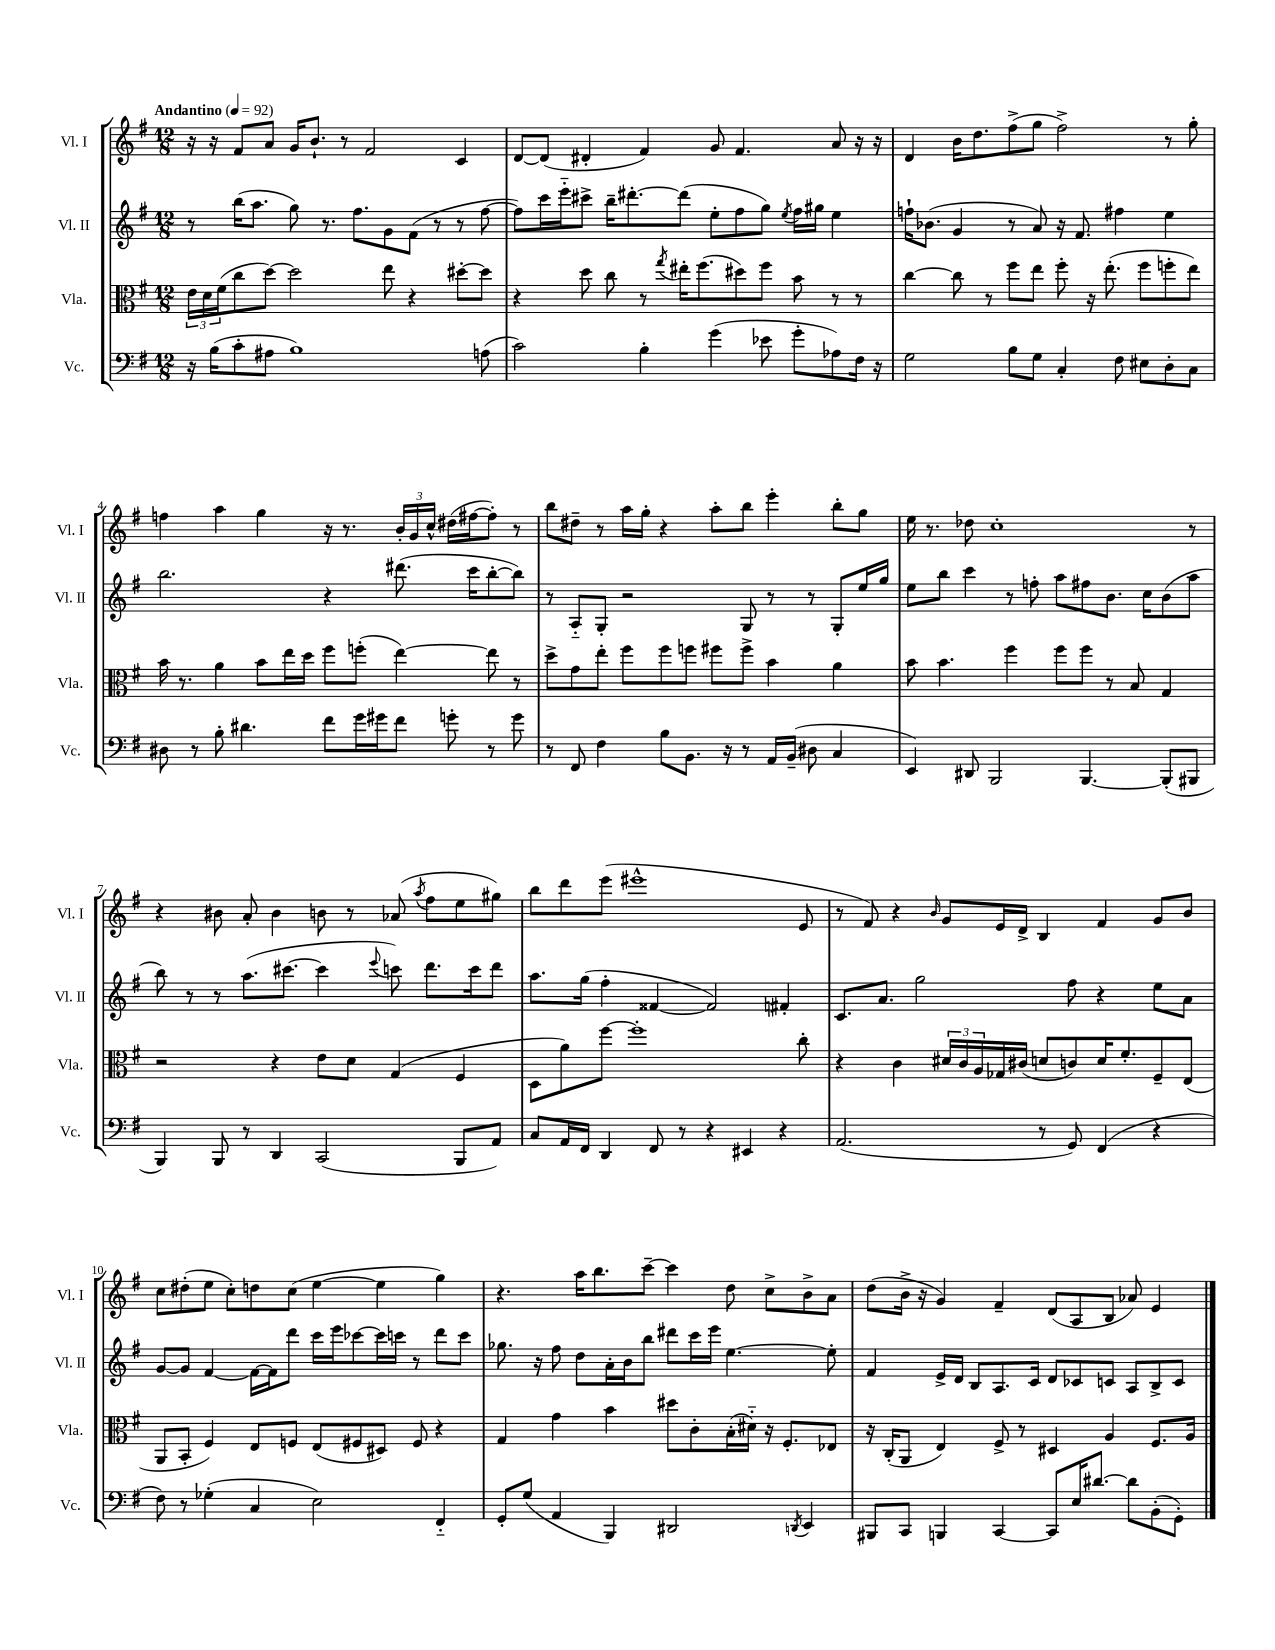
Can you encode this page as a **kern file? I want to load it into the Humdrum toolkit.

**kern	**kern	**kern	**kern
*part4	*part3	*part2	*part1
*staff4	*staff3	*staff2	*staff1
*I"Vc.	*I"Vla.	*I"Vl. II	*I"Vl. I
*I'Vc.	*I'Vla.	*I'Vl. II	*I'Vl. I
*clefF4	*clefC3	*clefG2	*clefG2
*k[f#]	*k[f#]	*k[f#]	*k[f#]
*M12/8	*M12/8	*M12/8	*M12/8
*MM92	*MM92	*MM92	*MM92
=1	=1	=1	=1
!	!	!	!LO:TX:a:B:t=Andantino
16r	24e\LL	8r	16r
.	24d\	.	.
(16B\KL	.	.	16r
.	(24f#\J	.	.
8c'\	8cc\	(16bb\KL	8f#/L
.	.	8.aa\J	.
8A#X\J	[8dd\J)	.	8a/J
1B)	2dd\]	8gg\)	16g/KL
.	.	.	8.b`/J
.	.	8.r	.
.	.	.	8r
.	.	8.ff#\L	.
.	.	.	2f#/
.	8ee\	8g\	.
.	4r	(8f#\J	.
.	.	8r	.
.	[8dd#X'\L	8r	4c/
(8An\	8dd#\J]	[8ff#\	.
=2	=2	=2	=2
2c\)	4r	8ff#\L])	[8d/L
.	.	16ccc\L	(8d/J]
.	.	16eee\J	.
.	8dd\	8ccc#X^\J	4d#X'/
.	8cc\	16bb~\KL	.
.	.	[8.ddd#X'\	.
4B'\	8r	.	4f#/)
.	8qgg/	.	.
.	16ee#X'\KL	(8ddd#\J]	.
.	(8.ff#\	.	.
(4g\	.	8ee'\L	8g/
.	8dd#X\)	8ff#\	4.f#/
8e-X\	8ff#\J	8gg\J)	.
.	.	8qee/	.
8g'\L	8b\	16ff#\LL	.
.	.	16gg#X\JJ	.
8A-X\)	8r	4ee\	8a/
16F#\Jk	8r	.	16r
16r	.	.	16r
=3	=3	=3	=3
2G\	[4cc\	16ffn`\KL	4d/
.	.	(8.b-X\J	.
.	8cc\]	4g/	16b\KL
.	.	.	8.dd\
.	8r	.	.
8B\L	8ff#\L	8r	(8ff#^\
8G\J	8ee\J	8a/)	8gg\J
4C'/	8ff#'\	16r	2ff#^\)
.	.	8.f#/	.
.	16r	.	.
.	(8.ee'\	.	.
8F#\	.	4ff#X\	.
8E#X\L	8ff#\L	.	.
8D'\	8ffn'\	4ee\	8r
8C\J	8ee\J)	.	8gg'\
!!LO:LB:g=z
=4	=4	=4	=4
8D#X\	16b\	2.bb\	4ffn\
.	8.r	.	.
8r	.	.	.
8B'\	4a\	.	4aa\
4.d#X\	.	.	.
.	8b\L	.	4gg\
.	16ee\L	.	.
.	16dd\JJ	.	.
8f#\L	8ff#\L	4r	16r
.	.	.	8.r
16g\L	(8ffn'\J	.	.
16g#X\J	.	.	.
8f#\J	[4ee\)	(8.ddd#X\	24b'/LL
.	.	.	24g/
.	.	.	24cc^^/JJ
8gn'\	.	.	(16dd#X\LL
.	.	16ccc\KL	[16ff#X\J
8r	8ee\]	[8bb'\	8ff#'\J])
8g\	8r	8bb\J])	8r
=5	=5	=5	=5
8r	8dd^\L	8r	8bb\L
8FF#/	8g\	8A/L	8dd#X~\J
4F#\	8ee'\J	8G'/J	8r
.	8ff#\L	2r	16aa\LL
.	.	.	16gg'\JJ
8B\L	8ff#\	.	4r
8.BB\J	8ffn\J	.	.
.	8ff#X\L	.	8aa'\L
16r	.	.	.
8r	8ff#^\J	8G/	8bb\J
16AA/LL	4b\	8r	4eee'\
(16BB~/JJ	.	.	.
8D#X\	.	8r	.
4C/	4a\	8G'/L	8bb'\L
.	.	16ee/L	8gg\J
.	.	16gg/JJ	.
=6	=6	=6	=6
4EE/)	8b\	8ee\L	16ee\
.	.	.	8.r
.	4.b\	8bb\J	.
8DD#X/	.	4ccc\	8dd-X\
2BBB/	.	.	1cc'
.	4ff#\	8r	.
.	.	8ffn'\	.
.	8ff#\L	8aa\L	.
[4.BBB/	8ff#\J	8ff#X\	.
.	8r	8.b\J	.
.	8B/	.	.
.	.	16cc\KL	.
(8BBB'/L]	4G/	(8b\	.
8BBB#X/J	.	8aa\J	8r
!!LO:LB:g=z
=7	=7	=7	=7
4BBB/)	2r	8bb\)	4r
.	.	8r	.
8BBB/	.	8r	8b#X\
8r	.	(8.aa\L	8a'/
4DD/	4r	.	4b#\
.	.	[8.ccc#X\J	.
(2CC/	8e\L	4ccc#\]	8bn\
.	8d\J	.	8r
.	.	8qqeee/	.
.	(4G/	8cccn\)	(8a-X/
.	.	.	8qaa/
.	.	8.ddd\L	8ff#\L
8BBB/L	4F#/	.	8ee\
.	.	16ccc\k	.
8AA/J)	.	8ddd\J	8gg#X\J)
=8	=8	=8	=8
8C/L	8D\L	8.aa\L	8bb\L
16AA/L	8a\)	.	8ddd\
16FF#/JJ	.	(16gg\Jk	.
4DD/	[8ff#\J	4ff#'\	(8eee\J
.	1ff#']	.	1eee#X^^
8FF#/	.	[4f##X/	.
8r	.	.	.
4r	.	2f##/])	.
4EE#X/	.	.	.
4r	.	4f#X'/	.
.	8cc'\	.	8e/
=9	=9	=9	=9
(2.AA/	4r	8.c/L	8r
.	.	.	8f#/)
.	.	8.a/J	.
.	4c\	.	4r
.	.	2gg\	.
.	.	.	16qqb/
.	24d#X/LL	.	8g/L
.	24c/	.	.
.	24A/	.	.
.	16G-X/	.	16e/L
.	(16c#X/JJ	.	16d^/JJ
8r	8dn/L	.	4B/
8GG/)	8cn/)	8ff#\	.
(4FF#/	16d/K	4r	4f#/
.	8.f#'/	.	.
4r	8F#~/	8ee\L	8g/L
.	(8E/J	8a\J	8b/J
!!LO:LB:g=z
=10	=10	=10	=10
8F#\)	8AA/L	[8g/L	8cc\L
8r	8BB'/J	8g/J]	(8dd#X'\
(4G-X'\	4F#/)	[4f#/	8ee\J
.	.	.	8cc'\L)
4C/	8E/L	16f#\LL_	8ddn\
.	.	16f#\J]	.
.	8Fn/J	8ddd\J	(8cc\J
2E\)	(8E/L	16ccc\LL	[4ee\
.	.	16eee\J	.
.	8F#X/	[8ccc-X\	.
.	8D#X/J)	16ccc-\L]	4ee\]
.	.	16cccn\JJ	.
.	8F#/	8r	.
4FF#/	4r	8ddd\L	4gg\)
.	.	8ccc\J	.
=11	=11	=11	=11
8GG'/L	4G/	8.gg-X\	4.r
(8G/J	.	.	.
.	.	16r	.
4AA/	4g\	8ff#\	.
.	.	8dd\L	16aa\KL
.	.	.	8.bb\
4BBB/)	4b\	16a'\L	.
.	.	16b\J	.
.	.	8bb\J	[8ccc~\J
2DD#X/	8dd#X\L	8ddd#X\L	4ccc\]
.	8c'\	16ccc\L	.
.	.	16eee\JJ	.
.	(16B'\L	[4.ee\	8dd\
.	16d#X\JJ)	.	.
.	16r	.	8cc^\L
.	8.F#'/L	.	.
8qDDn/	.	.	.
4EE/	.	.	8b^\
.	8E-X/J	8ee'\]	8a\J
=12	=12	=12	=12
8BBB#X/L	16r	4f#/	(8dd\L
.	(16C'/KL	.	.
8CC/J	8AA/J	.	16b^\Jk
.	.	.	16r
4BBBn/	4E/)	16e^/LL	4g/)
.	.	16d/JJ	.
.	.	8B/L	.
[4CC/	8F#^/	8.A/	4f#~/
.	8r	.	.
.	.	16c/Jk	.
8CC/L]	4D#X/	8d/L	(8d/L
16E/K	.	8c-X/	8A/
[8.d#X/J	.	.	.
.	4A/	8cn/J	8B/J
8d#\L]	.	8A/L	8a-X/)
(8BB'\	8.F#/L	8B^/	4e/
8GG'\J)	.	8c/J	.
.	16A/Jk	.	.
==	==	==	==
*-	*-	*-	*-
